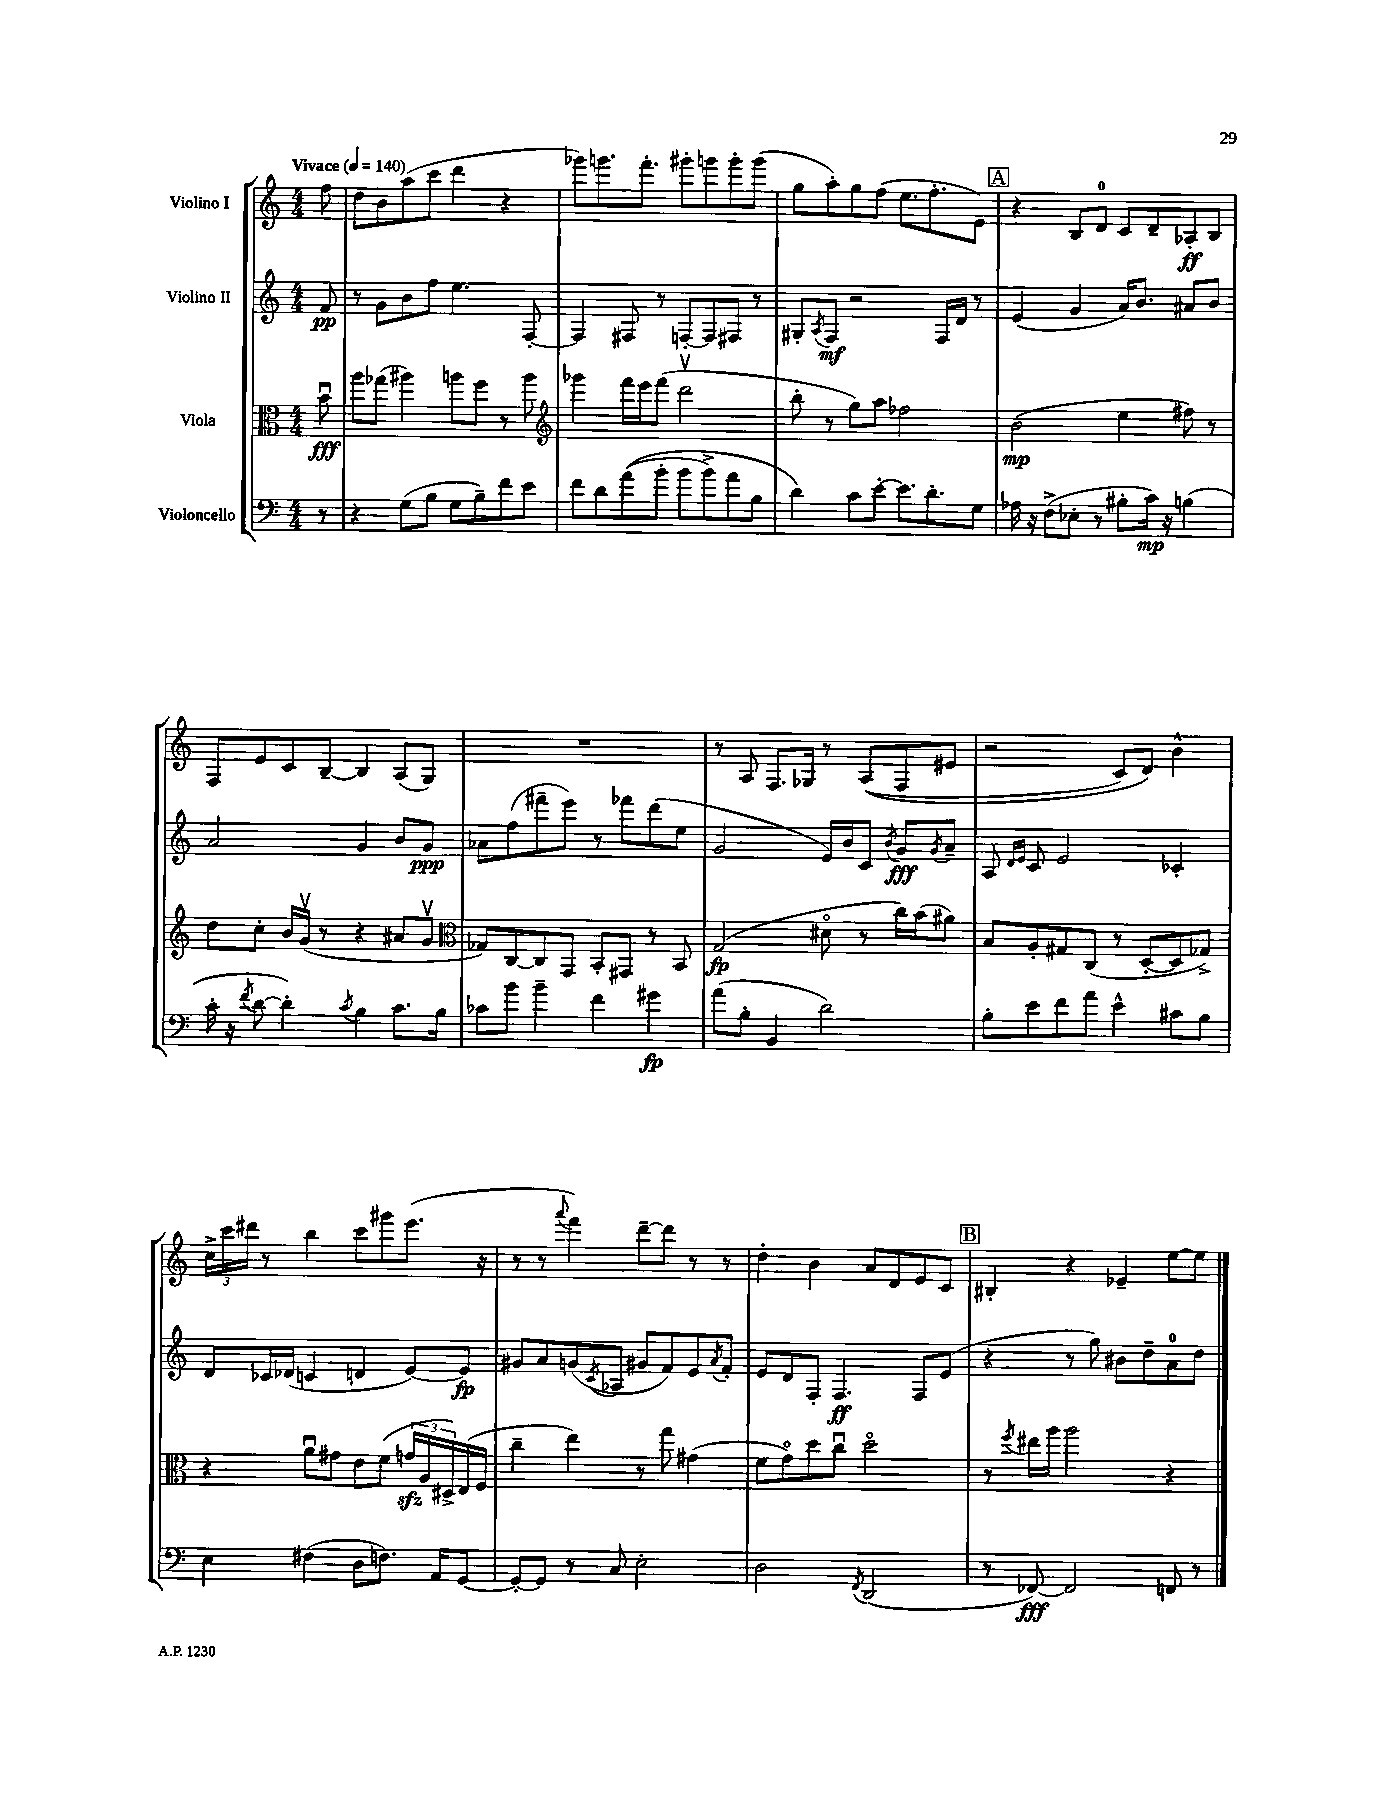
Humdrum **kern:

**kern	**dynam	**kern	**dynam	**kern	**dynam	**kern	**dynam
*part4	*part4	*part3	*part3	*part2	*part2	*part1	*part1
*staff4	*staff4	*staff3	*staff3	*staff2	*staff2	*staff1	*staff1
*I"Violoncello	*	*I"Viola	*	*I"Violino II	*	*I"Violino I	*
*clefF4	*	*clefC3	*	*clefG2	*	*clefG2	*
*k[]	*	*k[]	*	*k[]	*	*k[]	*
*M4/4	*	*M4/4	*	*M4/4	*	*M4/4	*
*MM140	*	*MM140	*	*MM140	*	*MM140	*
=	=	=	=	=	=	=	=
!	!	!	!	!	!	!LO:TX:a:B:t=Vivace	!
8r	.	8bu\	fff	8f/	pp	8ff\	.
=1	=1	=1	=1	=1	=1	=1	=1
4r	.	8aa\L	.	8r	.	8dd\L	.
.	.	(8gg-X\J	.	8g\L	.	8b\	.
(8G\L	.	4aa#X\)	.	8b\	.	(8aa\	.
8B\J	.	.	.	8ff\J	.	8ccc\J	.
8G\L	.	8aan\L	.	4.ee\	.	4ddd\	.
8B~\)	.	8ff\J	.	.	.	.	.
8f\	.	8r	.	.	.	4r	.
8e\J	.	8aa\	.	[8F'/	.	.	.
=2	=2	=2	=2	=2	=2	=2	=2
*	*	*clefG2	*	*	*	*	*
8f\L	.	4ggg-X\	.	4F/]	.	8ggg-X\L)	.
8d\	.	.	.	.	.	8.gggn\	.
((8a\	.	16fff\LL	.	8F#X/	.	.	.
.	.	16eee\J	.	.	.	8.fff'\J	.
8b'\J	.	(8fff\J	.	8r	.	.	.
8b\L	.	2dddv\	.	[8Fn'/L	.	8ggg#X'\L	.
8b^\)	.	.	.	8F/]	.	8gggn\	.
8a\	.	.	.	8F#X/J	.	8ggg'\	.
8B\J	.	.	.	8r	.	(8ggg\J	.
=3	=3	=3	=3	=3	=3	=3	=3
4d\)	.	8bb'\	.	8G#X'/L	.	8gg\L	.
.	.	.	.	8qA/	.	.	.
.	.	8r	.	8F/J	mf	8aa'\)	.
8c\L	.	8gg\L)	.	2r	.	8gg\	.
[8e'\J	.	8aa\J	.	.	.	(8ff\J	.
8.e\L]	.	2ff-X\	.	.	.	8.ee\L	.
8.d'\	.	.	.	.	.	8.ff'\	.
.	.	.	.	16F/LL	.	.	.
.	.	.	.	16d/JJ	.	.	.
8G\J	.	.	.	8r	.	8e\J)	.
!!LO:REH:place=s1:t=A
=4	=4	=4	=4	=4	=4	=4	=4
16A-X\	.	(2b\	mp	(4e/	.	4r	.
16r	.	.	.	.	.	.	.
(8F^\L	.	.	.	.	.	.	.
8E-X'\J	.	.	.	4g/	.	8B/L	.
8r	.	.	.	.	.	8d/J	.
8B#X'\L	.	4ee\	.	16a/KL)	.	8c/L	.
.	.	.	.	8.b/J	.	.	.
16c\Jk)	mp	.	.	.	.	8d~/	.
16r	.	.	.	.	.	.	.
(4Bn\	.	8ff#X\)	.	8a#X/L	.	8A-X'/	ff
.	.	8r	.	8b/J	.	8B/J	.
!!LO:LB:g=z
=5	=5	=5	=5	=5	=5	=5	=5
16c'\	.	8dd\L	.	2a/	.	8F/L	.
16r	.	.	.	.	.	.	.
8qf/	.	.	.	.	.	.	.
[8d\	.	8cc'\J	.	.	.	8e/	.
4d'\])	.	16b/LL	.	.	.	8c/	.
.	.	(16gv/JJ	.	.	.	.	.
.	.	8r	.	.	.	[8B~/J	.
8qc/	.	.	.	.	.	.	.
4B\	.	4r	.	4g/	.	4B/]	.
8.c\L	.	8a#X/L	.	8b/L	.	(8A/L	.
.	.	8gv/J	.	8g/J	ppp	8G/J)	.
16B\Jk	.	.	.	.	.	.	.
=6	=6	=6	=6	=6	=6	=6	=6
*	*	*clefC3	*	*	*	*	*
8c-X\L	.	8G-X/L)	.	8a-X\L	.	1r	.
8b\J	.	[8C/	.	(8ff\	.	.	.
4b~\	.	8C/]	.	8fff#X~\	.	.	.
.	.	8GG/J	.	8eee\J)	.	.	.
4f\	.	8BB'/L	.	8r	.	.	.
.	.	8GG#X/J	.	8fff-X\L	.	.	.
4g#X\	fp	8r	.	(8ddd\	.	.	.
.	.	8BB/	.	8ee\J	.	.	.
=7	=7	=7	=7	=7	=7	=7	=7
(8a\L	.	(2G/	fp	2g/	.	8r	.
8B'\J	.	.	.	.	.	8A/	.
4BB/	.	.	.	.	.	8.F/L	.
.	.	.	.	.	.	16G-X/Jk	.
2d\)	.	8d#X\	.	16e/LL)	.	8r	.
.	.	.	.	16b/J	.	.	.
.	.	8r	.	8c/J	.	((8A/L	.
.	.	.	.	8qb/	.	.	.
.	.	16cc\LL)	.	8g/L	fff	8F/	.
.	.	(16b\J	.	.	.	.	.
.	.	.	.	8qg/	.	.	.
.	.	8a#X\J)	.	8a~/J	.	8e#X/J	.
=8	=8	=8	=8	=8	=8	=8	=8
8B'\L	.	8B/L	.	8A/	.	2r	.
.	.	.	.	16qqd/LL	.	.	.
.	.	.	.	16qqe/JJ	.	.	.
8e\	.	8A'/	.	8c/	.	.	.
8f\	.	8G#X/	.	2e/	.	.	.
8a\J	.	(8C/J	.	.	.	.	.
4e^^\	.	8r	.	.	.	8c/L)	.
.	.	[8D'/L	.	.	.	8d/J)	.
8c#X\L	.	8D/]	.	4c-X'/	.	4b^^\	.
8B\J	.	8G-X^/J)	.	.	.	.	.
!!LO:LB:g=z
=9	=9	=9	=9	=9	=9	=9	=9
4E\	.	4r	.	8d/L	.	24cc^\LL	.
.	.	.	.	.	.	24ccc\	.
.	.	.	.	.	.	24ddd#X\JJ	.
.	.	.	.	16c-X/L	.	8r	.
.	.	.	.	(16d-X/JJ	.	.	.
(4F#X\	.	8au\L	.	4cn/	.	4bb\	.
.	.	8g#X\J	.	.	.	.	.
8D\L	.	8e\L	.	4dn/	.	8ccc\L	.
8.Fn\J)	.	(8f\J	.	.	.	8ggg#X\	.
.	.	24gnzz/LL	.	[8e/L)	.	(8.eee\J	.
.	.	24A/	.	.	.	.	.
16AA/KL	.	.	.	.	.	.	.
.	.	24D#X^/)	.	.	.	.	.
[8GG/J	.	(16E/	.	8e/J]	fp	.	.
.	.	16F/JJ	.	.	.	16r	.
=10	=10	=10	=10	=10	=10	=10	=10
8GG'/L_	.	4cc~\	.	8g#X/L	.	8r	.
8GG/J]	.	.	.	8a/	.	8r	.
.	.	.	.	.	.	8qqaaa/	.
8r	.	4ee\)	.	(8gn/	.	4fff\)	.
.	.	.	.	8qc/	.	.	.
8C/	.	.	.	8A-X/J	.	.	.
2E'\	.	8r	.	8g#X/L	.	[8ddd~\L	.
.	.	8gg\	.	8f/)	.	8ddd\J]	.
.	.	(4g#X\	.	8e/	.	8r	.
.	.	.	.	8qa/	.	.	.
.	.	.	.	8f'/J	.	8r	.
=11	=11	=11	=11	=11	=11	=11	=11
2D\	.	8f\L	.	8e/L	.	4dd'\	.
.	.	8g\)	.	8d/	.	.	.
.	.	8dd\	.	8F'/J	.	4b\	.
.	.	8ccu\J	.	4.F/	ff	.	.
8qFF/	.	.	.	.	.	.	.
(2DD/	.	2dd\	.	.	.	8a/L	.
.	.	.	.	.	.	8d/	.
.	.	.	.	8F/L	.	8e/	.
.	.	.	.	(8e/J	.	8c/J	.
!!LO:REH:place=s1:t=B
=12	=12	=12	=12	=12	=12	=12	=12
8r	.	8r	.	4r	.	4B#X'/	.
.	.	8qff/	.	.	.	.	.
[8FF-X/)	fff	16ee#X\LL	.	.	.	.	.
.	.	16aa\JJ	.	.	.	.	.
2FF-/]	.	2aa\	.	8r	.	4r	.
.	.	.	.	8gg\)	.	.	.
.	.	.	.	8b#X\L	.	4e-X~/	.
.	.	.	.	8dd~\	.	.	.
8FFn/	.	4r	.	8a\	.	[8ee\L	.
8r	.	.	.	8dd\J	.	8ee\J]	.
==	==	==	==	==	==	==	==
*-	*-	*-	*-	*-	*-	*-	*-
